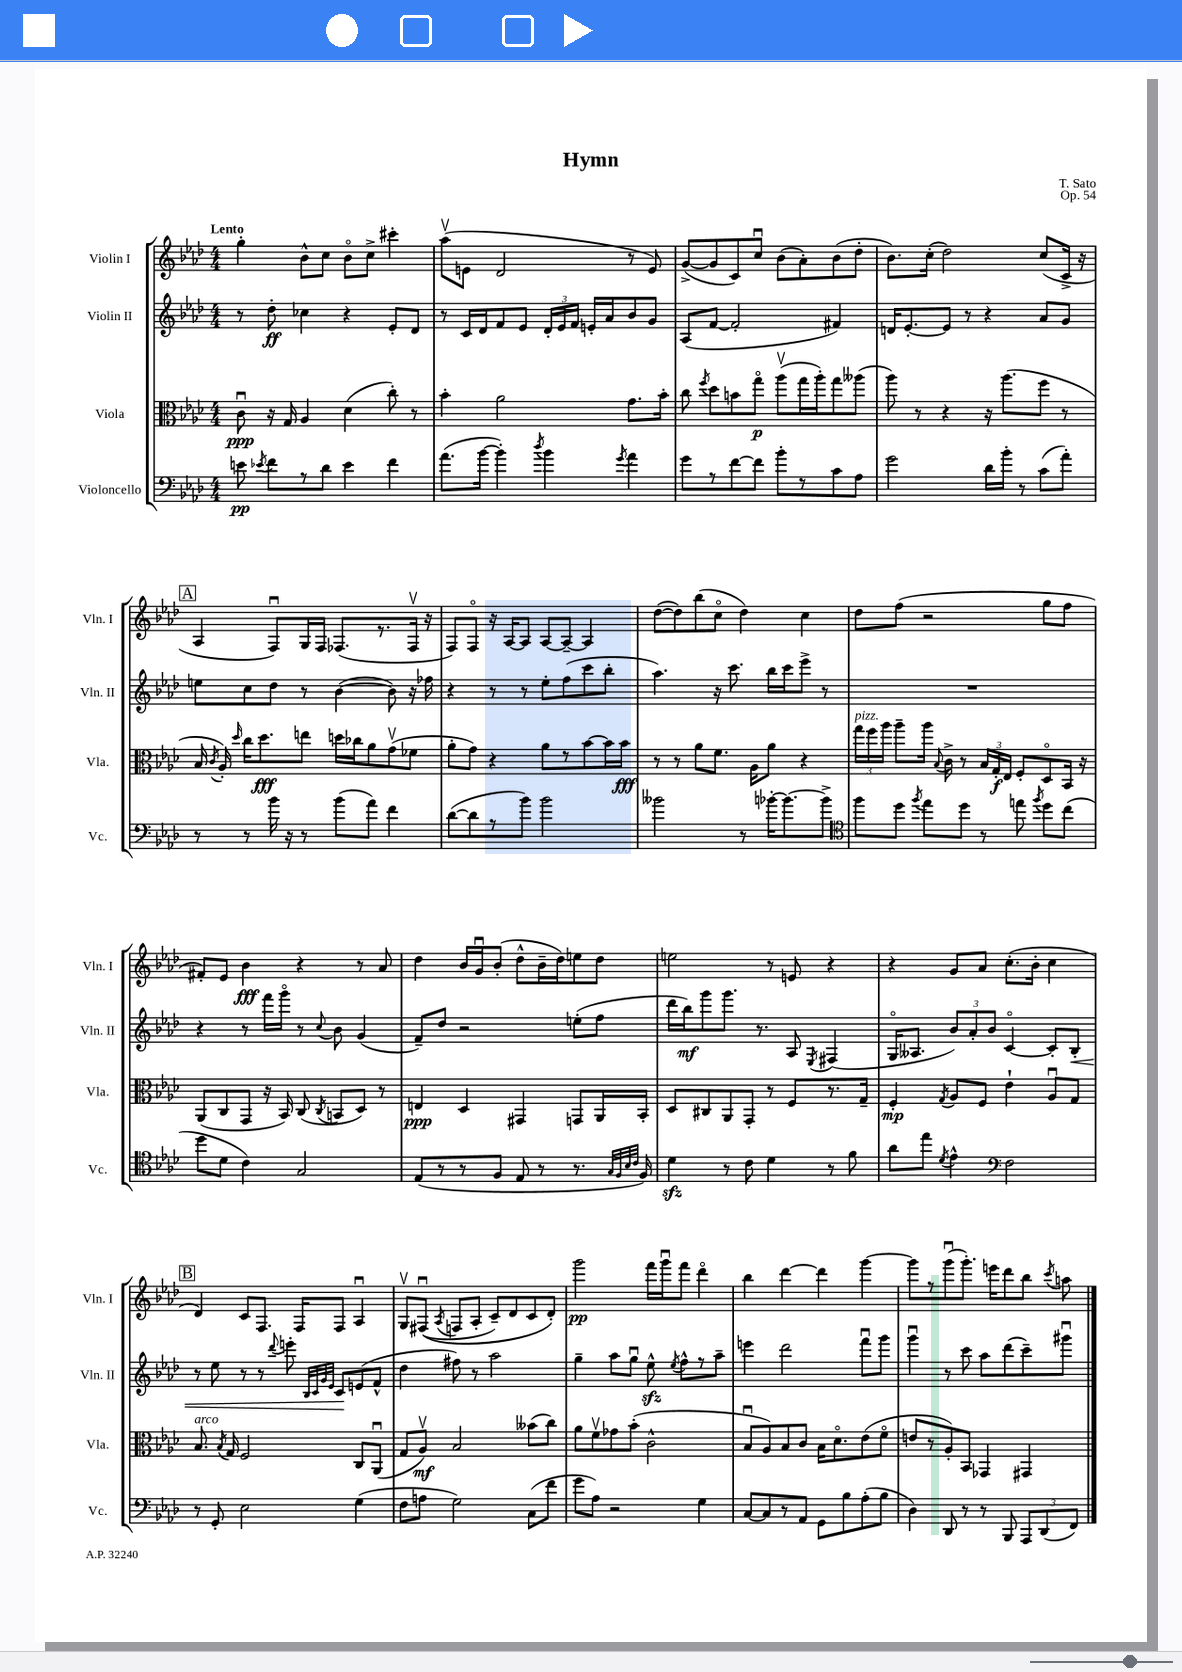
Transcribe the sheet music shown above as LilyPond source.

\header { title = "Hymn" composer = "T. Sato" opus = "Op. 54" }
<<
\new StaffGroup <<
\new Staff = "s0" \with { instrumentName = "Violin I" shortInstrumentName = "Vln. I" } {
    \clef treble \key aes \major \numericTimeSignature \time 4/4 \tempo "Lento"
    \autoBeamOff g''4-. bes'8[-^ c''8] bes'8[\flageolet c''8]-> cis'''4-. |
    aes''8[\upbow( e'8] des'2 r8 e'8) |
    g'8[~->( g'8 c'8) c''8]\downbow bes'8[( aes'8-.) bes'8( des''8]-. |
    bes'8.[) c''16]-.( des''2) c''8[( c'16]-> r16 |
    \mark \markup { \box "A" } aes4 f8[\downbow) g16 f16] fes8.[( r8. fes16]\upbow r16 |
    f8[) f8]\flageolet r16 aes16[~ aes8] aes8[~ aes8]~-- aes4 |
    des''8[~( des''8) bes''8( c''8]\flageolet des''4) c''4 |
    des''8[ f''8]( r2 g''8[ f''8] |
    fis'8[-.) ees'8] bes'4\fff r4 r8 aes'8 |
    des''4 bes'16[ g'16\downbow bes'8]-.( des''8[-^ bes'16-- des''16) e''8 des''8] |
    e''2 r8 e'8 r4 |
    r4 g'8[ aes'8] c''8.[-.( bes'16]-. c''4 |
    \mark \markup { \box "B" } des'4) c'8[ f8.] f16[ f8] aes4\downbow |
    g8[\upbow fis8]\downbow(\( \acciaccatura { aes8 } f8[ aes8]-. c'8[--) des'8 c'8 des'8]-.\) |
    g'''2\pp f'''16[ g'''16\downbow f'''8] des'''4\flageolet |
    bes''4 des'''4~ des'''4 g'''4~ |
    g'''8[ r8 g'''8\downbow( g'''8.]-.) e'''16[ des'''8 bes''8] \acciaccatura { c'''8 } a''8 \bar "|." |
}
\new Staff = "s1" \with { instrumentName = "Violin II" shortInstrumentName = "Vln. II" } {
    \clef treble \key aes \major \numericTimeSignature \time 4/4
    \autoBeamOff r8 des''8-.\ff ces''4 r4 ees'8[-. des'8] |
    r8 c'16[ des'16 f'8 ees'8] \tuplet 3/2 { des'16[-. ees'16 f'16] } e'16[-. aes'16 bes'8 g'8] |
    aes8[( f'8]~ f'2-. fis'4) |
    d'16[ ees'8.~-. ees'8] r8 r4 aes'8[ g'8] |
    \mark \markup { \box "A" } e''8[ c''8 des''8] r8 bes'4~( bes'8) r16 fes''16 |
    r4 r8 r8 ees''8[-. f''8( c'''8 bes''8]-. |
    aes''4.) r16 c'''8. bes''16[ c'''16 ees'''8]-> r8 |
    R1 |
    r4 r8 f'''16[ g'''16]\flageolet r8 \appoggiatura { c''8 } bes'8 g'4( |
    f'8[--) des''8] r2 e''8[-.( f''8] |
    des'''16[ bes''16\mf) g'''8 g'''8.] r8. aes8 \acciaccatura { ees8 } fis4( |
    g16[\flageolet aeses8.] \tuplet 3/2 { bes'8[) aes'8-. bes'8] } c'4~\flageolet c'8[-. bes8]-.\< |
    \mark \markup { \box "B" } r8 ees''8 r8 r8 \appoggiatura { des'''8 } e'''8-. \grace { bes32[ c'32 g'32 ees'32] } c'8[\! e'8( f'8]-^ |
    des''4 fis''8) r8 aes''2 |
    g''4-- aes''8[ g''8]\downbow ees''8-^\sfz \acciaccatura { ees''8 } f''8[-^ r8 aes''8]-- |
    e'''4 des'''2 f'''8[\downbow g'''8] |
    g'''4\downbow r8 c'''8 aes''8[ des'''8( c'''8--) gis'''8]\downbow \bar "|." |
}
\new Staff = "s2" \with { instrumentName = "Viola" shortInstrumentName = "Vla." } {
    \clef alto \key aes \major \numericTimeSignature \time 4/4
    \autoBeamOff c'8\downbow\ppp r16 g16 aes4 des'4( c''8-.) r8 |
    bes'4-. aes'2 g'8.[ bes'16]-. |
    c''8 \acciaccatura { f''8 } des''8[ b'8 g''8]\flageolet\p aes''8[\upbow( g''16 aes''16-.) g''8 aeses''8]( |
    aes''8) r8 r4 r16 aes''8.[( f''8] r8 |
    \mark \markup { \box "A" } bes16 \acciaccatura { c'8 } aes16-.) \grace { des''16 } c''16[ des''8.\fff e''8] d''16[ ces''16 aes'8 g'8\upbow( fes'8] |
    aes'8[-. g'8]) r4 aes'8[ r8 bes'8~ bes'16 bes'16]\fff |
    r8 r8 aes'8[ f'8.] aes16[ aes'8] r4 |
    \tuplet 3/2 { g''16[^\markup { \italic "pizz." } f''16 aes''16] } aes''8[-- aes''16] \appoggiatura { bes8 } c'16-> r8 \tuplet 3/2 { bes16[ g16-.\f ees16] } f8[-. des8\flageolet bes,16] r16 |
    aes,8[( c8 g,8] r16 bes,16) c8( \acciaccatura { c8 } b,8[ des8]) r8 |
    e4\ppp des4 gis,4 g,8[ aes,16 bes,16]-. |
    des8[ cis8 aes,8 g,8]-. r8 f8[ r8. g16]-- |
    f4-.\mp \acciaccatura { g8 } aes8[ f8] ees'4-! aes8[\downbow g8] |
    \mark \markup { \box "B" } bes8.^\markup { \italic "arco" } \acciaccatura { bes8 } g16 f2 c8[ aes,8]\downbow( |
    g8[ aes8]\upbow\mf) bes2 beses'8[( c''8]) |
    aes'8[ f'8\upbow ges'8 bes'8]-.( c'2-^ |
    bes8[\downbow aes8) bes8 c'8] bes16[ des'8.\flageolet ees'8( f'8]\flageolet |
    e'8[ r8 aes8-.) bes,8] ges,4 gis,4 \bar "|." |
}
\new Staff = "s3" \with { instrumentName = "Violoncello" shortInstrumentName = "Vc." } {
    \clef bass \key aes \major \numericTimeSignature \time 4/4
    \autoBeamOff e'8\pp \acciaccatura { ees'8 } f'8[ r8 des'8] ees'4 f'4 |
    aes'8.[( bes'16]~ bes'4-.) \acciaccatura { des''8 } bes'4 \acciaccatura { g'8 } aes'4 |
    g'8[ r8 f'8~ f'8] bes'8[-. r8 c'8 aes8] |
    g'2 des'16[ bes'16]-. r8 c'8[( aes'8]-.) |
    \mark \markup { \box "A" } r8 r8 bes'16 r16 r8 bes'8[( aes'8]) f'4 |
    des'8[~( des'8 r8 bes'8]) bes'2 |
    beses'2 r8 bes'16[~-. bes'8.~ bes'8]-> |
    \clef tenor f''8[ des''8] \acciaccatura { f''8 } ees''8[ des''8] r8 e''8 \acciaccatura { f''8 } des''8[ c''8]( |
    des''8[ des'8] c'4) g2 |
    ees8[( r8 r8 f8] ees8 r8 r8. \grace { g32[ f32 bes32 c'32] } f16) |
    des'4\sfz r8 c'8 des'4 r8 f'8 |
    aes'8[ ees''8] \acciaccatura { des'8 } ees'4-^ \clef bass f2 |
    \mark \markup { \box "B" } r8 g,8-. ees2 g4( |
    f8[ a8] g2) c8[( f'8] |
    g'8[ aes8]) r2 g4 |
    c8[~ c8 r8 aes,8] g,8[ bes8 aes8-.( bes8] |
    des4) des,8 r8 r8 bes,,8 \tuplet 3/2 { aes,,8[ des,8( f,8]) } \bar "|." |
}
>>
>>
\layout { \context { \Score \remove "Bar_number_engraver" } }
